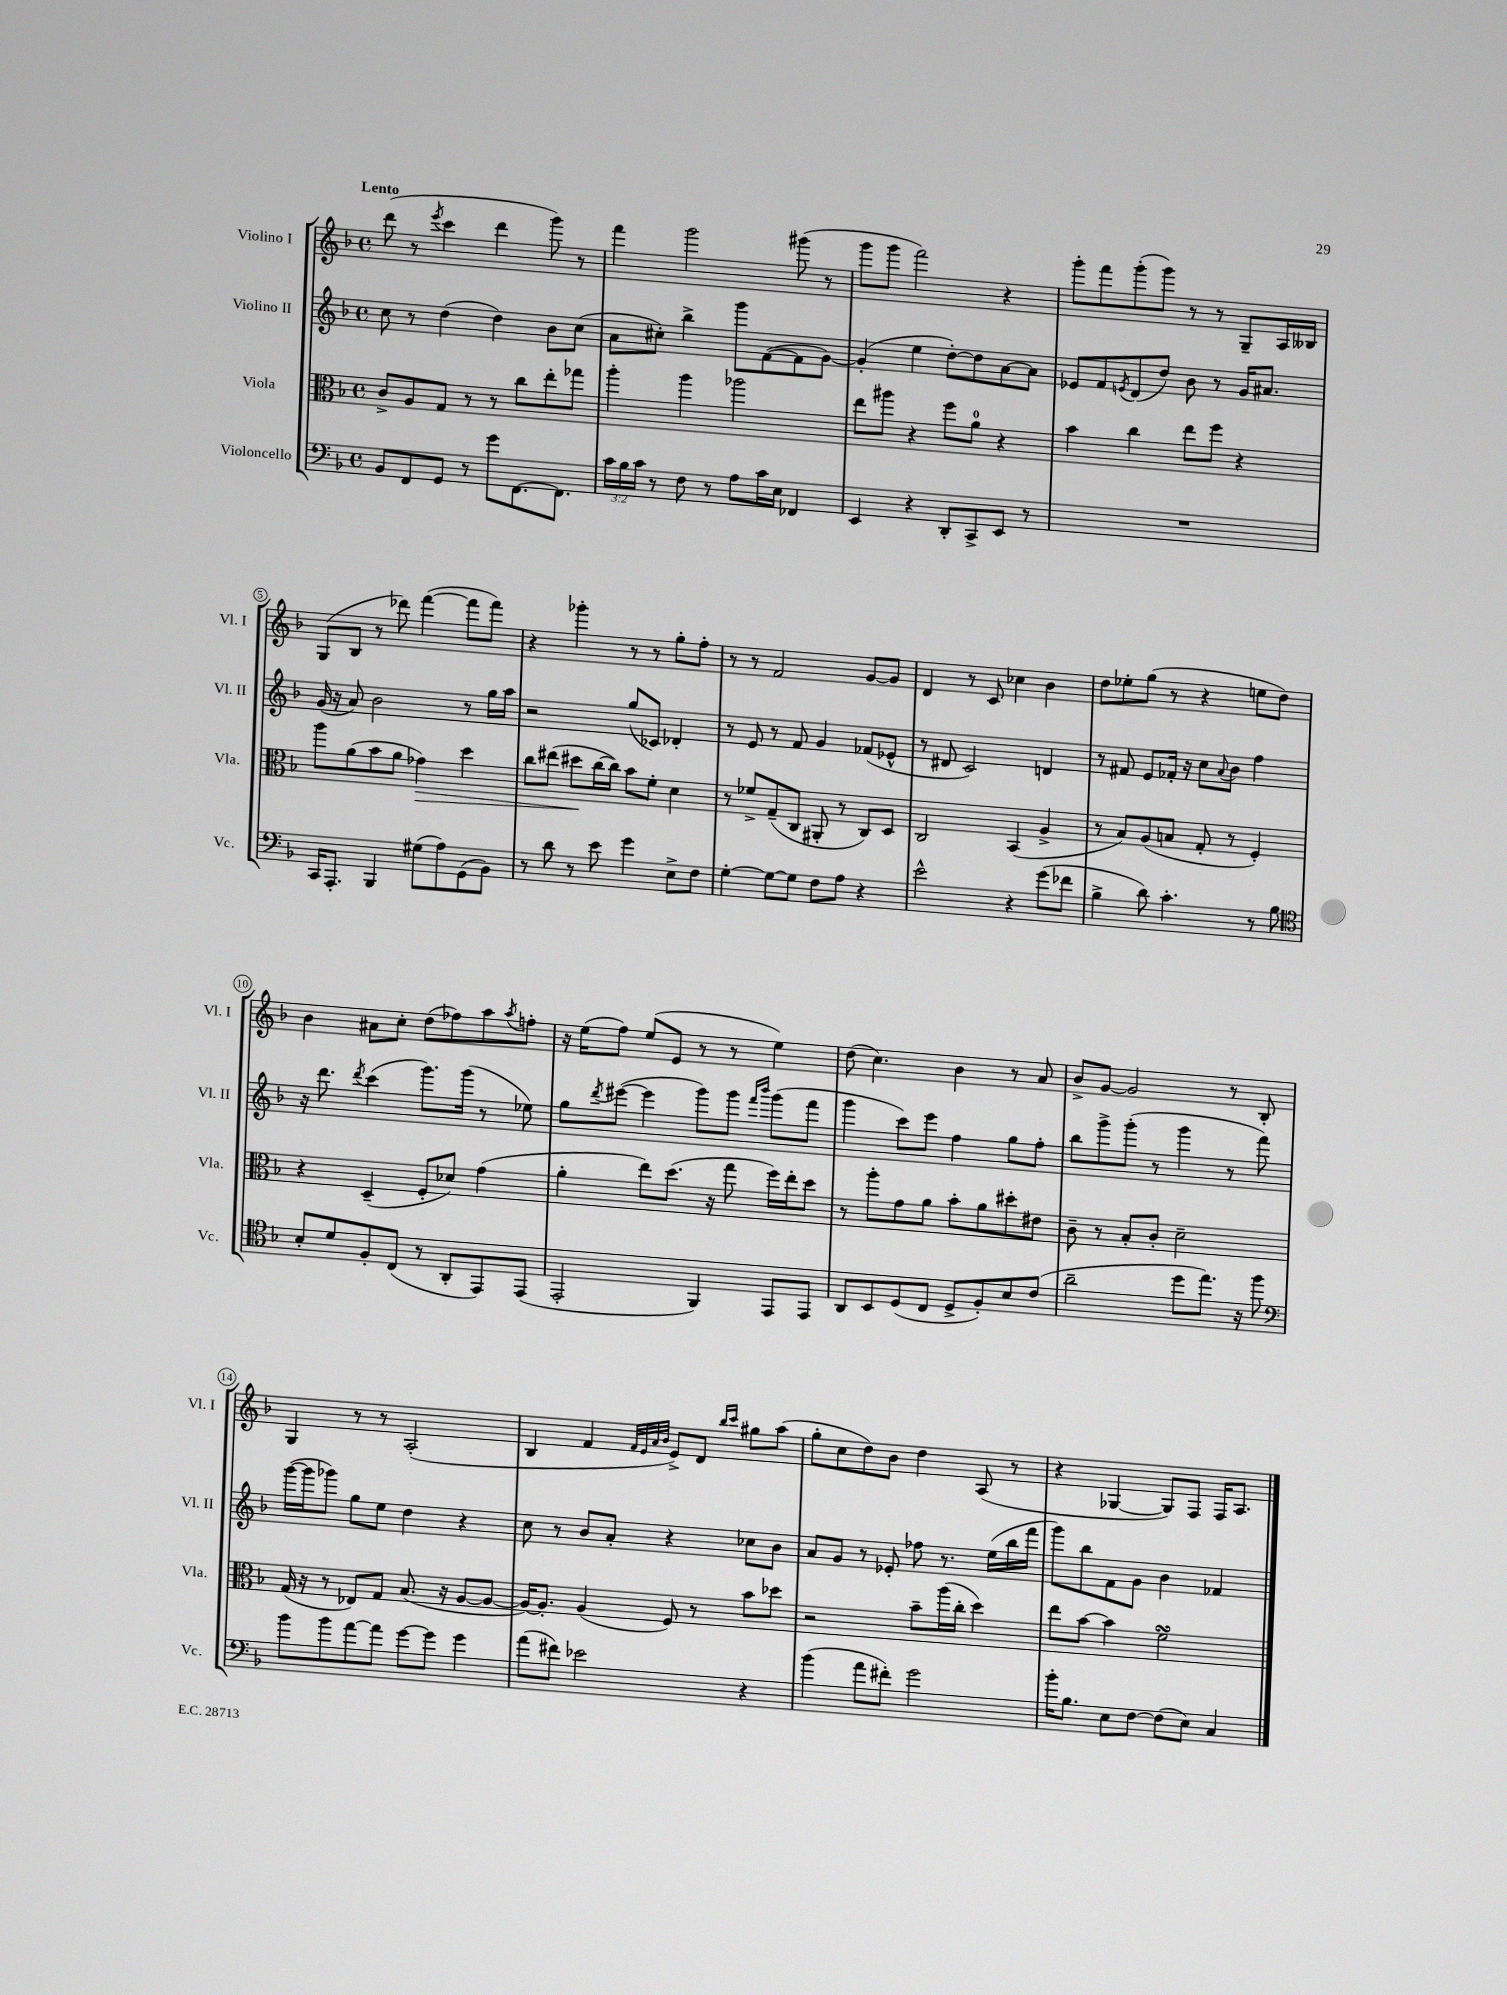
<<
\new StaffGroup <<
\new Staff = "s0" \with { instrumentName = "Violino I" shortInstrumentName = "Vl. I" } {
    \clef treble \key f \major \defaultTimeSignature \time 4/4 \tempo "Lento"
    d'''8( r8 \acciaccatura { e'''8 } c'''4 d'''4 g'''8) r8 |
    f'''4 g'''2 gis'''8( r8 |
    g'''8 g'''8 f'''2) r4 |
    g'''8-. f'''8 g'''8-.( g'''8) r8 r8 g8-- a16 beses16 |
    g8( bes8 r8 des'''8) f'''4~( f'''8 f'''8) |
    r4 ges'''4-. r8 r8 g''8-. f''8-. |
    r8 r8 f'2 g'8~ g'8 |
    d'4 r8 c'8 ces''4 bes'4 |
    d''8 ees''8-. g''8( r8 r4 e''8 d''8) |
    bes'4 ais'8 c''8-. d''8( fes''8) a''8 \acciaccatura { a''8 } f''8-. |
    r16 e''16( f''8) e''8( e'8 r8 r8 e''4) |
    d''8( c''4.) bes'4 r8 a'8 |
    bes'8-> g'8~ g'2 r8 bes8-. |
    g4 r8 r8 a2-.( |
    bes4 f'4 \grace { f'32 e'32 a'32 bes'32 } e'8->) d'8 \grace { bes''16 c'''16 } gis''8 a''8( |
    g''8-. c''8 d''8) bes'8 d''4 a8( r8 |
    r4 ges4~ ges8) f8 f16 a8. \bar "|." |
}
\new Staff = "s1" \with { instrumentName = "Violino II" shortInstrumentName = "Vl. II" } {
    \clef treble \key f \major \defaultTimeSignature \time 4/4
    c''8 r8 d''4( d''4) bes'8 c''8( |
    a'8 cis''8-.) bes''4-> g'''8 f'8~( f'8 g'8~) |
    g'4-.( e''4 d''8~-.) d''8 a'8~ a'8 |
    ees'8 f'8 \acciaccatura { e'8 } d'8( d''8) bes'8 r8 g'16 ais'8. |
    g'16( r16 a'8) bes'2 r8 g''16 a''16 |
    r2 g''8( ces'8) des'4-. |
    r8 e'8 r8 f'8 g'4 fes'8( ees'8-^ |
    r8 dis'8 c'2) d'4 |
    r8 fis'8 e'8 fes'16-. r16 c''8 \appoggiatura { a'8 } bes'8 f''4 |
    r16 d'''8. \acciaccatura { d'''8 } c'''4( g'''8.) g'''16( r8 ees''8) |
    g''8 \acciaccatura { d'''8 } eis'''8~( eis'''4 g'''8) g'''8 \grace { f'''16 bes'''16 } g'''8( f'''8 |
    g'''4 c'''8) e'''8 f''4 g''8 f''8-. |
    bes''8 g'''8-> g'''8-.( r8 g'''4 r8 f'''8) |
    g'''16~( g'''16 ges'''8) g''8 e''8 d''4 r4 |
    c''8 r8 bes'8 a'8-. r4 ces''8 bes'8 |
    a'8 g'8 r8 ees'8-. fes''8 r8. e''16( bes''16 f'''16 |
    g'''8) bes''8 f'8 g'8 bes'4 fes'4 \bar "|." |
}
\new Staff = "s2" \with { instrumentName = "Viola" shortInstrumentName = "Vla." } {
    \clef alto \key f \major \defaultTimeSignature \time 4/4
    c'8-> a8 g8 r8 r8 c''8 e''8-. ges''8 |
    a''4-. a''4 aes''2 |
    e''8 ais''8 r4 f''8 a'8-0 r4 |
    bes'4 c''4 e''8 f''8 r4 |
    a''8 a'8( bes'8 a'8 ges'4\>) d''4 |
    c''8 eis''8( dis''8\! c''16~ c''16) bes'8 f'8-. d'4 |
    r8 fes'8-> g8--( c8 ais,8-. r8 c8) d8 |
    c2 bes,4( a4-> |
    r8 bes8) a8( b8 g8-. r8 f4-.) |
    r4 d4--( f8-. des'8) g'4( |
    a'4-. e''8) d''8.( r16 g''8 f''16) e''16-. d''8 |
    r8 a''8-. g'8 a'8 bes'8-. a'8 dis''8-. eis'8 |
    c'8-- r8 bes8-. c'8-. d'2-- |
    g16( r16 r8 ees8) g8 bes8.( r16 a8~ a8~ |
    a16~) a8.-. a4( f8) r8 bes'8 des''8 |
    r2 bes'8-- a''16( c''16-. d''4) |
    e''8 bes'8~ bes'4 f'2\turn \bar "|." |
}
\new Staff = "s3" \with { instrumentName = "Violoncello" shortInstrumentName = "Vc." } {
    \clef bass \key f \major \defaultTimeSignature \time 4/4 \override Staff.TupletNumber.text = #tuplet-number::calc-fraction-text
    bes,8 f,8 g,8 r8 g'8 f,8.~ f,8. |
    \tuplet 3/2 { c'16 bes16 c'16 } r8 f8 r8 a8 c'16 e16 fes,4 |
    e,4 r4 d,8-. c,8-> e,8 r8 |
    R1 |
    c,16 a,,8.-. bes,,4 gis8( a8) g,8( bes,8) |
    r8 d'8 r8 e'8 g'4 e8-> f8 |
    g4~-. g8~ g8 f8 a8 r4 |
    e'2-^ r4 g'8( fes'8 |
    bes4-> d'8) c'4.-. r8 bes8 |
    \clef tenor bes8-. d'8 f8-. c8( r8 a,8-. e,8) e,8( |
    e,2-. f,4) e,8 e,8 |
    a,8 bes,8 d8( c8 d8-> f8-.) bes8 c'8( |
    a'2-- d''8 e''8.) r16 f''8 |
    \clef bass bes'8 bes'8 a'8~ a'8 g'8~ g'8 g'4 |
    a'8( fis'8) ees'2 r4 |
    bes'4( a'8 fis'8-.) g'2 |
    bes'16-. bes8. e8 f8~ f8( e8) c4 \bar "|." |
}
>>
>>
\layout { \context { \Score \override BarNumber.stencil = #(make-stencil-circler 0.1 0.3 ly:text-interface::print) } }
